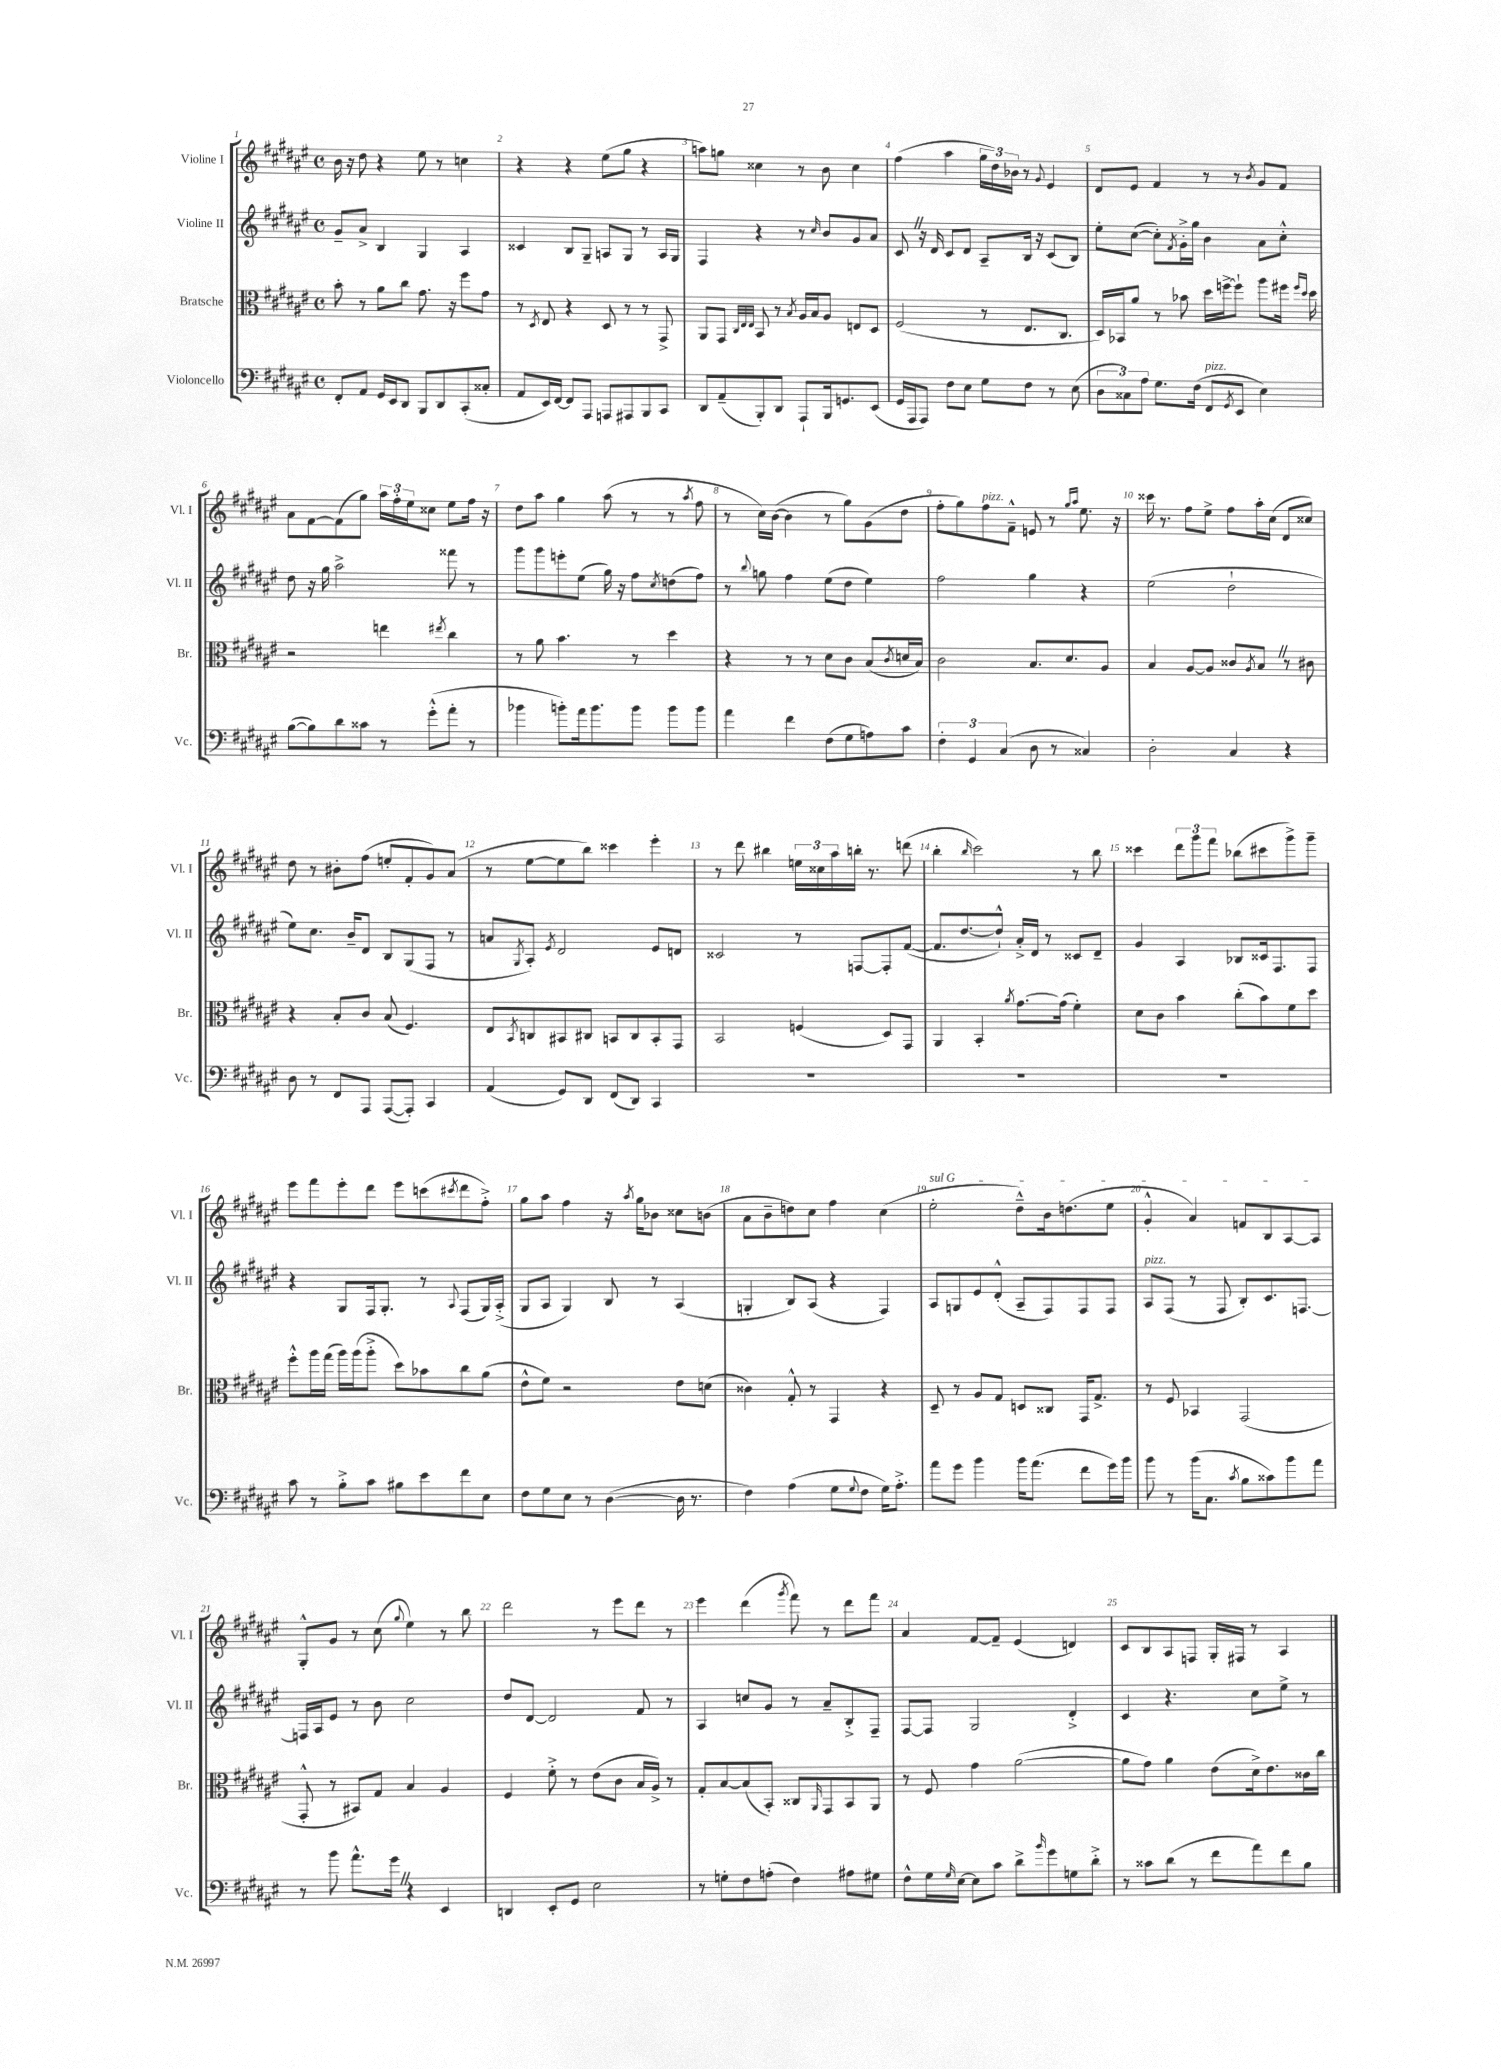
<<
\new StaffGroup <<
\new Staff = "s0" \with { instrumentName = "Violine I" shortInstrumentName = "Vl. I" } {
    \clef treble \key fis \major \defaultTimeSignature \time 4/4
    b'16 r16 dis''8 r4 eis''8 r8 c''4 |
    r4 r4 eis''8( gis''8 r4 |
    a''8) g''8 cisis''4 r8 b'8 cisis''4 |
    fis''4( ais''4 \tuplet 3/2 { gis''16 dis''16) bes'16 } r8 \appoggiatura { gis'8 } eis'4 |
    dis'8 eis'8 fis'4 r8 r8 \acciaccatura { b'8 } gis'8 fis'8 |
    ais'8 fis'8~ fis'8( gis''8) \tuplet 3/2 { ais''16 fis''16-. eis''16 } cisis''8 eis''8 fis''16 r16 |
    dis''8 ais''8 gis''4 ais''8( r8 r8 \acciaccatura { ais''8 } fis''8 |
    r8 cis''16) b'16~( b'4 r8 gis''8) gis'8( dis''8 |
    fis''8-. gis''8) fis''8^\markup { \italic "pizz." } fis'8---^ e'8 r8 \grace { gis''16 ais''16 } eis''8. r16 |
    cisis'''16 r8. fis''8 eis''8-> fis''8 ais''16-. cis''16( dis'8 cisis''8) |
    dis''8 r8 bis'8-. fis''8( e''8-. fis'8-. gis'8) ais'8( |
    r8 eis''8~ eis''8 b''8) cisis'''4 eis'''4-. |
    r8 dis'''8 bis''4 \tuplet 3/2 { e''16 cisis''16 ais''16 } b''16-. r8. d'''8( |
    b''4-. \grace { b''16 } cis'''2) r8 b''8 |
    cisis'''4 \tuplet 3/2 { dis'''8 gis'''8 fis'''8 } bes''8( cis'''8 gis'''8->) gis'''8-- |
    eis'''8 fis'''8 eis'''8-. dis'''8 eis'''8 c'''8( \acciaccatura { cis'''8 } dis'''8 fis''8-.->) |
    gis''8 ais''8 fis''4 r16 \acciaccatura { ais''8 } gis''16 bes'8 cisis''8 b'8( |
    ais'8 b'8-- d''8) cis''8 fis''4 cis''4( |
    \once \override TextSpanner.bound-details.left.text = \markup { \italic "sul G" } eis''2-.\startTextSpan dis''8---^) b'16 d''8.( eis''8 |
    gis'4-.-^ ais'4) f'8 b8 ais8~ ais8\stopTextSpan |
    gis8-.-^ gis'8 r8 cis''8( \appoggiatura { gis''8 } eis''4) r8 b''8 |
    dis'''2 r8 eis'''8 dis'''8 r8 |
    eis'''4 dis'''4( \acciaccatura { gis'''8 } fis'''8) r8 dis'''8 fis'''8 |
    ais'4 fis'8~ fis'8-- eis'4( d'4) |
    cis'8 b8 ais8 f8 gis16-. fis16 r8 ais4 \bar "|." |
}
\new Staff = "s1" \with { instrumentName = "Violine II" shortInstrumentName = "Vl. II" } {
    \clef treble \key fis \major \defaultTimeSignature \time 4/4
    gis'8-- ais'8-> b4 gis4 ais4 |
    cisis'4 b8 gis8-- a8 gis8 r8 a16 gis16 |
    fis4 r4 r8 \grace { cis''16 } b'8 gis'8 ais'8 |
    cis'8 \once \override BreathingSign.text = \markup { \musicglyph "scripts.caesura.straight" } \breathe r16 dis'16 cis'8 dis'8 ais8-- b16 r16 cis'8( b8) |
    eis''8-. cis''8~( cis''8-.) \acciaccatura { fis'8 } gis'16-.-> gis''16 b'4 ais'8 cis''8-.-^ |
    dis''8 r16 gis''16 ais''2-> fisis'''8 r8 |
    gis'''8 gis'''8 e'''8-. eis''8( gis''16) r16 fis''8 \acciaccatura { cis''8 } d''8( fis''8) |
    r8 \appoggiatura { b''8 } g''8 fis''4 eis''8( dis''8 eis''4) |
    fis''2 gis''4 r4 |
    eis''2( dis''2-! |
    eis''8) cis''8. b'16-- dis'8 b8 gis8( fis8 r8 |
    a'8 \acciaccatura { gis8 } ais8-.) \acciaccatura { eis'8 } dis'2 eis'8 d'8 |
    cisis'2 r8 f8~ f8-. fis'8~( |
    fis'8. dis''8.~ dis''8-!-^) ais'16-.-> dis'16 r8 cisis'8 dis'8-- |
    gis'4 ais4 bes8 cisis'16 fis8. fis8 |
    r4 gis8 fis16 gis8.-. r8 \appoggiatura { ais8 } fis8( gis16) ais16-.->( |
    gis8 ais8 gis4) b8 r8 ais4( |
    g4-. b8) ais8( r4 fis4) |
    ais8 g8 eis'8 dis'8-.-^( ais8-- fis8) fis8 fis8 |
    ais8^\markup { \italic "pizz." } fis8( r8 fis8 b8-.) cis'8. f8.~ |
    f16 ais16 eis'8 r8 b'8 cis''2 |
    dis''8 dis'8~ dis'2 fis'8 r8 |
    ais4 c''8 gis'8 r8 ais'8-- b8-.-> fis8-- |
    fis8~ fis8 gis2 dis'4-.-> |
    cis'4 r4. cis''8 eis''8-> r8 \bar "|." |
}
\new Staff = "s2" \with { instrumentName = "Bratsche" shortInstrumentName = "Br." } {
    \clef alto \key fis \major \defaultTimeSignature \time 4/4
    b'8-. r8 ais'8 cis''8 gis'8. r16 fis''8 gis'8 |
    r8 \acciaccatura { dis8 } eis8 r4 dis8 r8 r8 gis,8-> |
    ais,8 gis,8 \grace { cis32 eis32 eis32 } b,8 r8 \acciaccatura { b8 } ais16 b16 ais8 e8 dis8 |
    fis2( r8 eis8. cis8. |
    dis16) bes,16 ais'8 r8 bes'8 dis''16 f''16~-> f''8-! ais''8 fis''16 \grace { fis''16 dis''16 } dis''16 |
    r2 e''4 \acciaccatura { eis''8 } cis''4 |
    r8 ais'8 b'4. r8 dis''4 |
    r4 r8 r8 dis'8 cis'8 b8( \acciaccatura { cis'8 } d'16 b16) |
    cis'2 b8. dis'8. ais8 |
    b4 ais8~ ais8 cisis'8 \acciaccatura { ais8 } b8 \once \override BreathingSign.text = \markup { \musicglyph "scripts.caesura.straight" } \breathe r8 cis'8 |
    r4 b8-. cis'8 b8( fis4.) |
    eis8 \acciaccatura { b,8 } c8 bis,8 cis8 b,8 cis8 b,8-. gis,8 |
    b,2 f4( dis8) gis,8 |
    ais,4 b,4-. \acciaccatura { ais'8 } gis'8.~ gis'16( fis'4-.) |
    dis'8 cis'8 b'4 cis''8-.( b'8) fis'8 dis''8 |
    fis''8-.-^ ais''16 gis''16( ais''16) ais''16( ais''8-.-> dis''8) bes'8 cis''8 ais'8( |
    eis'8-^ fis'8) r2 eis'8 d'8( |
    cisis'4) gis8-.-^ r8 gis,4 r4 |
    dis8-- r8 ais8 gis8 d8 cisis8 gis,16 gis8.-> |
    r8 fis8 bes,4 gis,2( |
    gis,8-.-^ r8 bis,8) gis8 b4 ais4 |
    fis4 fis'8-.-> r8 eis'8( cis'8 b16 ais16->) r8 |
    gis8-. b8~ b8( b,8-.) cisis8 \grace { ais,16 } gis,8 b,8 ais,8 |
    r8 fis8 gis'4 ais'2~( |
    ais'8 gis'8) ais'4 eis'8( dis'16->) eis'8. cisis'16 cis''16 \bar "|." |
}
\new Staff = "s3" \with { instrumentName = "Violoncello" shortInstrumentName = "Vc." } {
    \clef bass \key fis \major \defaultTimeSignature \time 4/4
    fis,8-. ais,8 gis,16 eis,16 dis,8 b,,8 dis,8 cis,8-.( cisis8-. |
    ais,8 eis,16) fis,16~ fis,8 ais,,8 a,,8 ais,,8 b,,8 cis,8 |
    dis,8 ais,8--( b,,8-.) dis,8 ais,,8-! b,,16 g,8. eis,8( |
    gis,16 ais,,16 ais,,8) fis8 eis8 gis8 fis8 r8 eis8( |
    \tuplet 3/2 { dis8 cisis8) ais8 } gis8. fis16( fis,8^\markup { \italic "pizz." } \acciaccatura { gis,8 } eis,8 eis4) |
    b8~( b8) dis'8 cisis'8 r8 gis'8-.-^( ais'8-. r8 |
    bes'4 b'8-.) ais'16 b'8. b'8 b'8 b'8 |
    ais'4 fis'4 fis8( gis8 a8) cis'8 |
    \tuplet 3/2 { fis4-. gis,4 cis4( } dis8 r8 cisis4) |
    dis2-. cis4 r4 |
    dis8 r8 fis,8 ais,,8 ais,,8~( ais,,8-.) cis,4 |
    ais,4( gis,8) dis,8 fis,8( dis,8) cis,4 |
    R1 |
    R1 |
    R1 |
    cis'8 r8 b8-.-> cis'8 bis8 eis'8 fis'8 eis8 |
    fis8 gis8 eis8 r8 dis4~( dis16 r8. |
    fis4) ais4( gis8 \appoggiatura { gis8 } fis8 gis16) ais8.-.-> |
    ais'8 gis'8 b'4 b'16 ais'8.( fis'8 gis'16) b'16 |
    b'8 r8 b'16( cis8. \acciaccatura { cis'8 } b8 cisis'8) b'8 ais'8 |
    r8 b'8 ais'8.-^ gis'16 \once \override BreathingSign.text = \markup { \musicglyph "scripts.caesura.straight" } \breathe r4 eis,4 |
    d,4 eis,8-. gis,8 eis2 |
    r8 g8-. fis8 a8-.( fis4) ais8 gis8 |
    fis8-^ gis16 \grace { gis16 } eis16~ eis8 cis'8 dis'8-> \grace { b'16 } gis'8 g8 dis'8-.-> |
    r8 cisis'8 dis'8( r8 fis'8 ais'8) fis'8 b8 \bar "|." |
}
>>
>>
\layout { \context { \Score \override BarNumber.break-visibility = ##(#f #t #t) barNumberVisibility = #all-bar-numbers-visible } }
